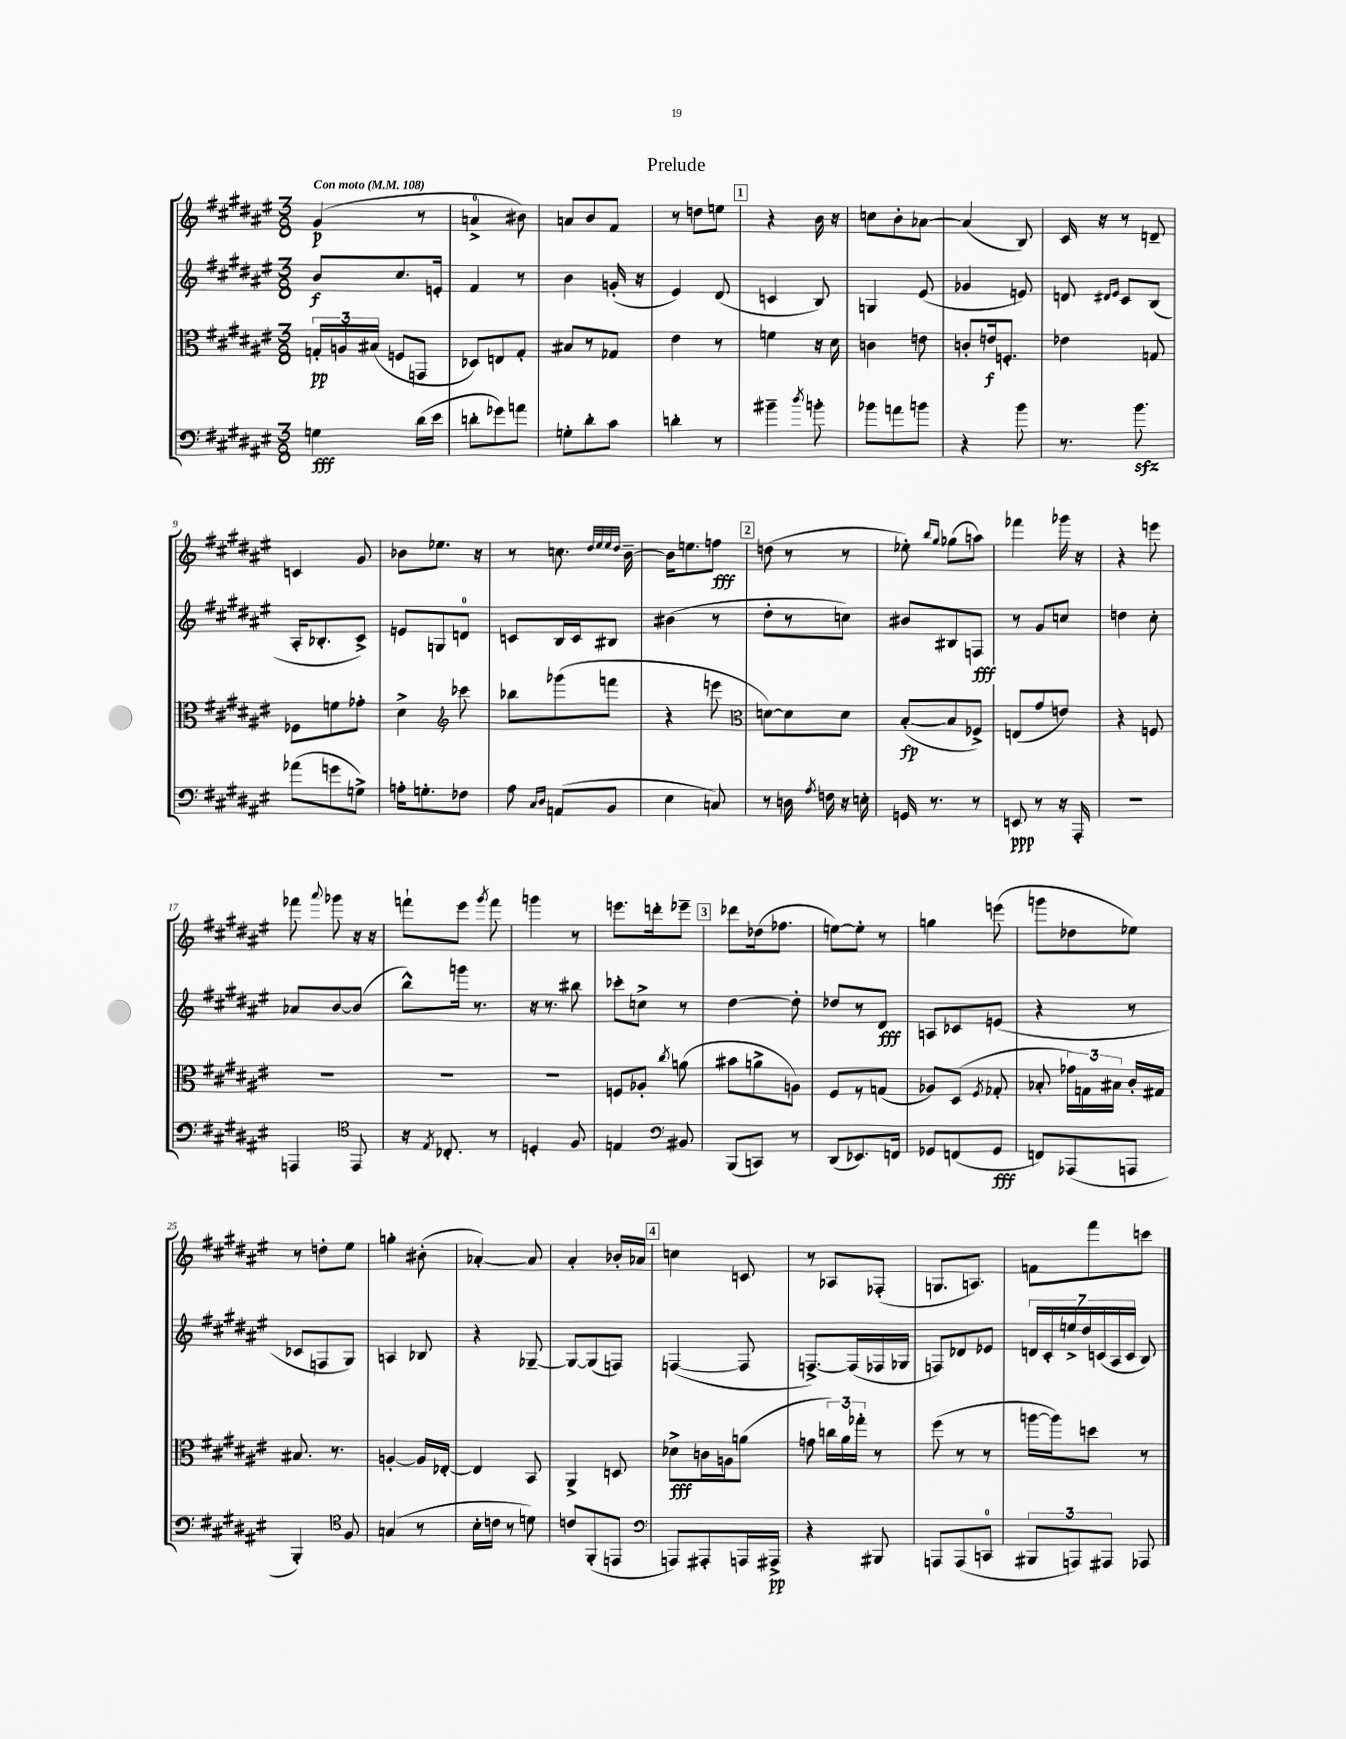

**kern	**kern	**kern	**kern
*staff4	*staff3	*staff2	*staff1
*clefF4	*clefC3	*clefG2	*clefG2
*k[f#c#g#d#a#e#]	*k[f#c#g#d#a#e#]	*k[f#c#g#d#a#e#]	*k[f#c#g#d#a#e#]
*M3/8	*M3/8	*M3/8	*M3/8
*MM108	*MM108	*MM108	*MM108
4G	24G'	8b	(4g#
.	24A	.	.
.	(24B#	.	.
.	8F	8.cc#	.
(16d#	8GG	.	8r
16e#	.	16e'	.
=	=	=	=
8d'	8D-)	4f#	4a^
8g-)	8E	.	.
8a	8G#'	8r	8b#)
=	=	=	=
8G'	8B#	4b	8a
8d#'	8r	.	8b
8c#	8G-	(16g'	8f#
.	.	16r	.
=	=	=	=
4d'	4e#	4e#)	8r
.	.	.	8dd
8r	8r	(8d#	8ee
=	=	=	=
4b#~	4f	4c	4r
8qdd#	.	.	.
8b'	16r	8B)	16b
.	16d#	.	16r
=	=	=	=
8b-	4c	4G	8cc
8a	.	.	8b'
8b	8e	(8e#	[8a-
=	=	=	=
4r	8c'	4g-	(4a-]
.	16e	.	.
.	8.F'	.	.
8b	.	8e)	8B)
=	=	=	=
8.r	4e-	8d	16c#
.	.	.	16r
.	.	16qqd#	.
.	.	16qqe#	.
.	.	8c#	8r
8.b	.	.	.
.	8G	(8B	8d~
=	=	=	=
(8a-	8F-	16A#'	4c
.	.	8.B-'	.
8g	8f	.	.
8G^)	8g-'	8c#^)	8g#
=	=	=	=
16A'	4d#^	8e	8b-
8.G'	.	.	.
.	.	8G	8.ee-
*	*clefG2	*	*
8F-	8ccc-	8d	.
.	.	.	16r
=	=	=	=
8A#	8bb-	8c	8r
16qqC#	.	.	.
16qqD#	.	.	.
(8AA	(8ggg-	16B	8.cc
.	.	16c	.
8BB	8fff	8B#	.
.	.	.	32qqdd#
.	.	.	32qqee#
.	.	.	32qqee#
.	.	.	32qqdd#
.	.	.	[16b~
=	=	=	=
4E#	4r	(4b#	16b]
.	.	.	8.ee
8C)	8eee	8r	8ff
=	=	=	=
*	*clefC3	*	*
8r	[8d)	8dd#'	(8dd
16D	8d]	8r	8r
8qA#	.	.	.
16F	.	.	.
16r	8d	8cc)	8r
16E'	.	.	.
=	=	=	=
16GG	([8B'	8b#	8ee-')
8.r	.	.	.
.	.	.	16qqbb
.	.	.	16qqgg#
.	8B]	8B#	(8gg-
8r	8F-^)	8F	8aa)
=	=	=	=
8EE	(8E	8r	4fff-
8r	8g#	8g#	.
16r	8e)	8cc	16ggg-
16AAA#'	.	.	16r
=	=	=	=
4.r	4r	4dd	4r
.	8F	8cc#'	8eee
=	=	=	=
4AAA	4.r	8a-	8fff-
.	.	.	8qqaaa#
.	.	[8b	8ggg-
*clefC4	*	*	*
8EE#	.	(8b]	16r
.	.	.	16r
=	=	=	=
16r	4.r	8bb^^)	8fff`
8qE#	.	.	.
8.C-'	.	.	.
.	.	16ggg	8eee#
.	.	8.r	.
.	.	.	8qggg#
8r	.	.	8fff
=	=	=	=
4D'	4.r	16r	4ggg
.	.	8.r	.
8F#	.	8bb#	8r
=	=	=	=
4E	8F	8ccc-'	8.eee
.	8A-'	8cc^	.
.	.	.	16ddd'
*clefF4	*	*	*
.	8qcc#	.	.
8BB#	(8a	8r	8eee-~
=	=	=	=
(8BBB	8b#	[4dd#	8ddd-
8CC)	8a^	.	(16dd-
.	.	.	8.ff-
8r	8A)	8dd#']	.
=	=	=	=
(8DD#	8F#	8dd-	[8ee)
8.EE-)	8r	8r	8ee']
.	(8G	8d#	8r
16FF	.	.	.
=	=	=	=
8GG-	8A-)	8A	4gg
(8FF	(8D#	8c-	.
.	8qF#	.	.
8GG-	8G-'	(8e	(8eee
=	=	=	=
8FF)	8B-'	4r	8ggg
(8AAA-	24g-)	.	8dd-
.	24G	.	.
.	24B#	.	.
8AAA	16c#'	8r	8ee-)
.	16G#	.	.
=	=	=	=
4BBB')	8.B#	8c-	8r
.	.	8F	8dd'
.	8.r	.	.
*clefC4	*	*	*
8F#	.	8G#)	8ee#
=	=	=	=
(4G	[4A'	4A	4gg'
8r	16A]	8B-	(8b#'
.	[16E-'	.	.
=	=	=	=
16B'	4E-]	4r	[4a-')
16c	.	.	.
8r	.	.	.
8d)	8BB	[8G-~	8a-]
=	=	=	=
8c	4AA#^	8G-_	4a#'
(8FF#'	.	(8G-]	.
8EE	8D	8F)	16b-'
.	.	.	16a-
=	=	=	=
*clefF4	*	*	*
8AAA)	8d-^	([4F	4cc
8AAA#'	16c	.	.
.	16A	.	.
16AAA	(8a	8F]	8c
16AAA#^	.	.	.
=	=	=	=
4r	8g	[8.F^)	8r
.	24cc)	.	8A-
.	24a#	.	.
.	.	(16F]	.
.	24gg-'	.	.
8BBB#	8r	16F-	(8F-'
.	.	16G-	.
=	=	=	=
8AAA	(8ff#	8F)	8.G
(8AAA	8r	8d-	.
.	.	.	8.A)
8CC	8r	8e-	.
=	=	=	=
12BBB#	[16aa	28d	8f
.	.	28c#'	.
.	16aa])	.	.
.	.	28ee^	.
12AAA)	.	.	.
.	.	28dd#	.
.	8dd	.	8fff#
.	.	(28c	.
12AAA#	.	.	.
.	.	28A#	.
.	.	28c	.
8AAA-	8r	8B)	8ccc
==	==	==	==
*-	*-	*-	*-
